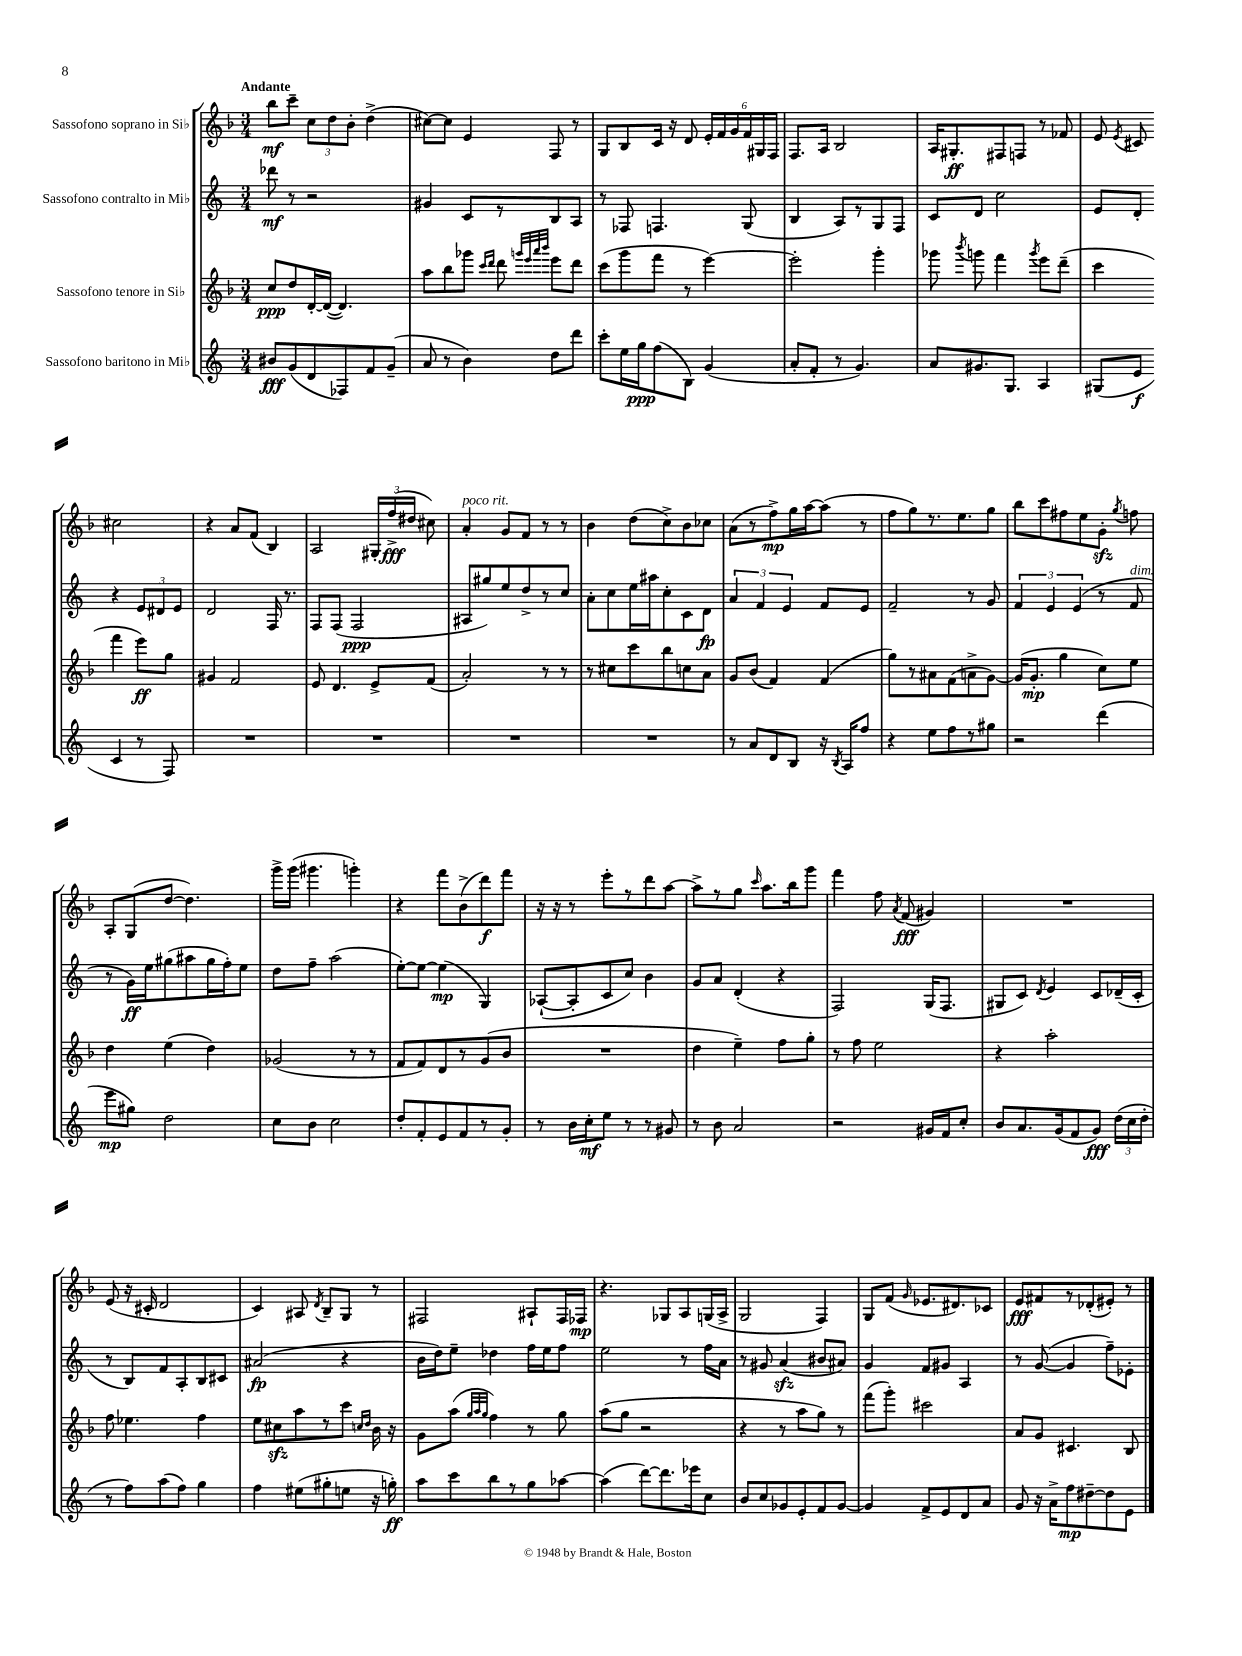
<<
\new StaffGroup <<
\new Staff = "s0" \with { instrumentName = "Sassofono soprano in Sib" } {
    \clef treble \key f \major \numericTimeSignature \time 3/4 \tempo "Andante"
    \autoBeamOff bes''8[\mf c'''8]-- \tuplet 3/2 { c''8[ d''8 bes'8]-. } d''4->( |
    cis''8[~) cis''8] e'4 f8 r8 |
    g8[ bes8 c'16] r16 d'8 \tuplet 6/4 { e'16[-. f'16 g'16 f'16 gis16 f16] } |
    f8.[ a16] bes2 |
    a16[ gis8.-.\ff fis8 f8] r8 fes'8 |
    e'8 \acciaccatura { e'8 } cis'8 cis''2 |
    r4 a'8[ f'8]( bes4) |
    a2 \tuplet 3/2 { gis16[-. f''16->\fff( dis''16] } cis''8) |
    a'4-.^\markup { \italic "poco rit." } g'8[ f'8] r8 r8 |
    bes'4 d''8[( c''8->) bes'8 ces''8] |
    a'8[( r8 f''8->\mp) g''16 a''16~ a''8]( r8 |
    f''8[ g''8) r8. e''8. g''8] |
    bes''8[ c'''8 fis''8 e''8 g'8]-.\sfz \acciaccatura { g''8 } f''8 |
    a8[-. g8( d''8]~ d''4.) |
    g'''16[-> g'''16]( gis'''4. g'''4-.) |
    r4 f'''8[ bes'8->( d'''8\f) f'''8] |
    r16 r16 r8 e'''8[-. r8 d'''8 a''8]~ |
    a''8[-> r8 g''8] \grace { c'''16 } a''8.[ bes''16 g'''8] |
    f'''4 f''8 \acciaccatura { a'8 } f'8\fff( gis'4) |
    R2. |
    e'8( r16 cis'16-. d'2 |
    c'4) ais8 \acciaccatura { d'8 } bes8[-- g8] r8 |
    fis2 ais8[-! fis16 fes16]\mp |
    r4. ges8[ a8 g16( a16]-> |
    g2 f4) |
    g8[ f'8]( \grace { g'16 } ees'8.[ dis'8.) ces'8] |
    e'8[\fff fis'8 r8 des'8-.( eis'8]-.) r8 \bar "|." |
}
\new Staff = "s1" \with { instrumentName = "Sassofono contralto in Mib" } {
    \clef treble \key c \major \numericTimeSignature \time 3/4
    \autoBeamOff des'''8\mf r8 r2 |
    gis'4 c'8[ r8 b8 a8] |
    r8 fes8 f4. g8( |
    b4 a8[) r8 g8 f8] |
    c'8[ d'8] c''2 |
    e'8[ d'8]-. r4 \tuplet 3/2 { e'8[ dis'8 e'8] } |
    d'2 f16 r8. |
    f8[ f8]( f2\ppp |
    ais8[ gis''8) e''8 d''8-> r8 c''8] |
    a'8[-. c''8 e''16 ais''16 c''8-. c'8 d'8]\fp |
    \tuplet 3/2 { a'4 f'4 e'4 } f'8[ e'8] |
    f'2-- r8 g'8 |
    \tuplet 3/2 { f'4 e'4 e'4( } r8 f'8^\markup { \italic "dim." } |
    r8 g'16[\ff) e''16 gis''8( ais''8 gis''16 f''16-.) e''8] |
    d''8[ f''8]-- a''2( |
    e''8[~-.) e''8]~ e''4\mp( g4) |
    aes8[~-!( aes8-. c'8 c''8]) b'4 |
    g'8[ a'8] d'4-.( r4 |
    f2) g16[( f8.] |
    gis8[ c'8]) \acciaccatura { d'8 } e'4 c'8[ des'16--( c'16]-. |
    r8 b8[) f'8 a8-. b8 cis'8] |
    ais'2\fp( r4 |
    b'16[ d''16) e''8]-- des''4 f''16[ e''16 f''8] |
    e''2 r8 f''16[ a'16] |
    r8 gis'8 a'4\sfz( bis'8[ ais'8]) |
    g'4 f'8[ gis'8] a4 |
    r8 g'8~( g'4 f''8[--) ees'8]-. \bar "|." |
}
\new Staff = "s2" \with { instrumentName = "Sassofono tenore in Sib" } {
    \clef treble \key f \major \numericTimeSignature \time 3/4
    \autoBeamOff c''8[\ppp d''8 d'16~-. d'16]~( d'4.) |
    a''8[ bes''8 ges'''8] \grace { c'''16[ d'''16] } d'''8 \grace { g'''32[ e'''32 a'''32 bes'''32] } e'''8[ d'''8] |
    c'''8[( g'''8 f'''8] r8 e'''4~) |
    e'''2-. g'''4-. |
    ges'''8 \acciaccatura { bes'''8 } g'''8 f'''4 \acciaccatura { g'''8 } e'''8[ d'''8]--( |
    c'''4 f'''4 e'''8[\ff) g''8] |
    gis'4 f'2 |
    e'8 d'4. e'8[-> f'8]( |
    a'2-.) r8 r8 |
    r8 cis''8[ c'''8 bes''8 c''8 a'8] |
    g'8[ bes'8]( f'4) f'4( |
    g''8[) r8 ais'8 f'8( a'8-> g'8]~) |
    g'16[( g'8.]-.\mp g''4 c''8[) e''8] |
    d''4 e''4( d''4) |
    ges'2( r8 r8 |
    f'8[ f'8) d'8 r8 g'8( bes'8] |
    R2. |
    d''4 e''4--) f''8[ g''8]-. |
    r8 f''8 e''2 |
    r4 a''2-. |
    f''8 ees''4. f''4 |
    e''8[ cis''8\sfz a''8 r8 c'''8] \grace { c''16[ d''16] } bes'16 r16 |
    g'8[ a''8]( \grace { g''32[ a''32 g''32] } f''4) r8 g''8 |
    a''8[( g''8] r2 |
    r4 r8 a''8[ g''8]) r8 |
    f'''8[( g'''8]-.) cis'''2 |
    a'8[ g'8] cis'4. bes8 \bar "|." |
}
\new Staff = "s3" \with { instrumentName = "Sassofono baritono in Mib" } {
    \clef treble \key c \major \numericTimeSignature \time 3/4
    \autoBeamOff bis'8[\fff g'8( d'8 fes8) f'8 g'8]--( |
    a'8 r8 b'4) d''8[ d'''8] |
    c'''8[-. e''16 g''16\ppp f''8( b8]) g'4( |
    a'8[-. f'8]-. r8 g'4.) |
    a'8[ gis'8. g8.] a4 |
    gis8[( e'8]\f c'4 r8 f8) |
    R2. |
    R2. |
    R2. |
    R2. |
    r8 a'8[ d'8 b8] r16 \acciaccatura { b8 } a16[ f''8] |
    r4 e''8[ f''8 r8 gis''8] |
    r2 d'''4( |
    e'''8[\mp gis''8]) d''2 |
    c''8[ b'8] c''2 |
    d''8[-. f'8-. e'8 f'8 r8 g'8]-. |
    r8 b'16[ c''16-.\mf e''8] r8 r8 gis'8 |
    r8 b'8 a'2 |
    r2 gis'16[ f'16 c''8]-. |
    b'8[ a'8. g'16( f'8 g'8]\fff) \tuplet 3/2 { d''16[( c''16 d''16]-. } |
    r8 f''8[) a''8( f''8]) g''4 |
    f''4 eis''8[( gis''8-. e''8] r16 g''16-.\ff) |
    a''8[ c'''8 b''8 r8 g''8 aes''8]~ |
    aes''4( d'''8[~) d'''8. ees'''16 c''8] |
    b'8[ c''8 ges'8 e'8-. f'8 ges'8]~ |
    ges'4 f'8[-> e'8 d'8 a'8] |
    g'8 r16 a'16[-> f''8\mp dis''8~-- dis''8 e'8] \bar "|." |
}
>>
>>
\layout { \context { \Score \remove "Bar_number_engraver" } }
